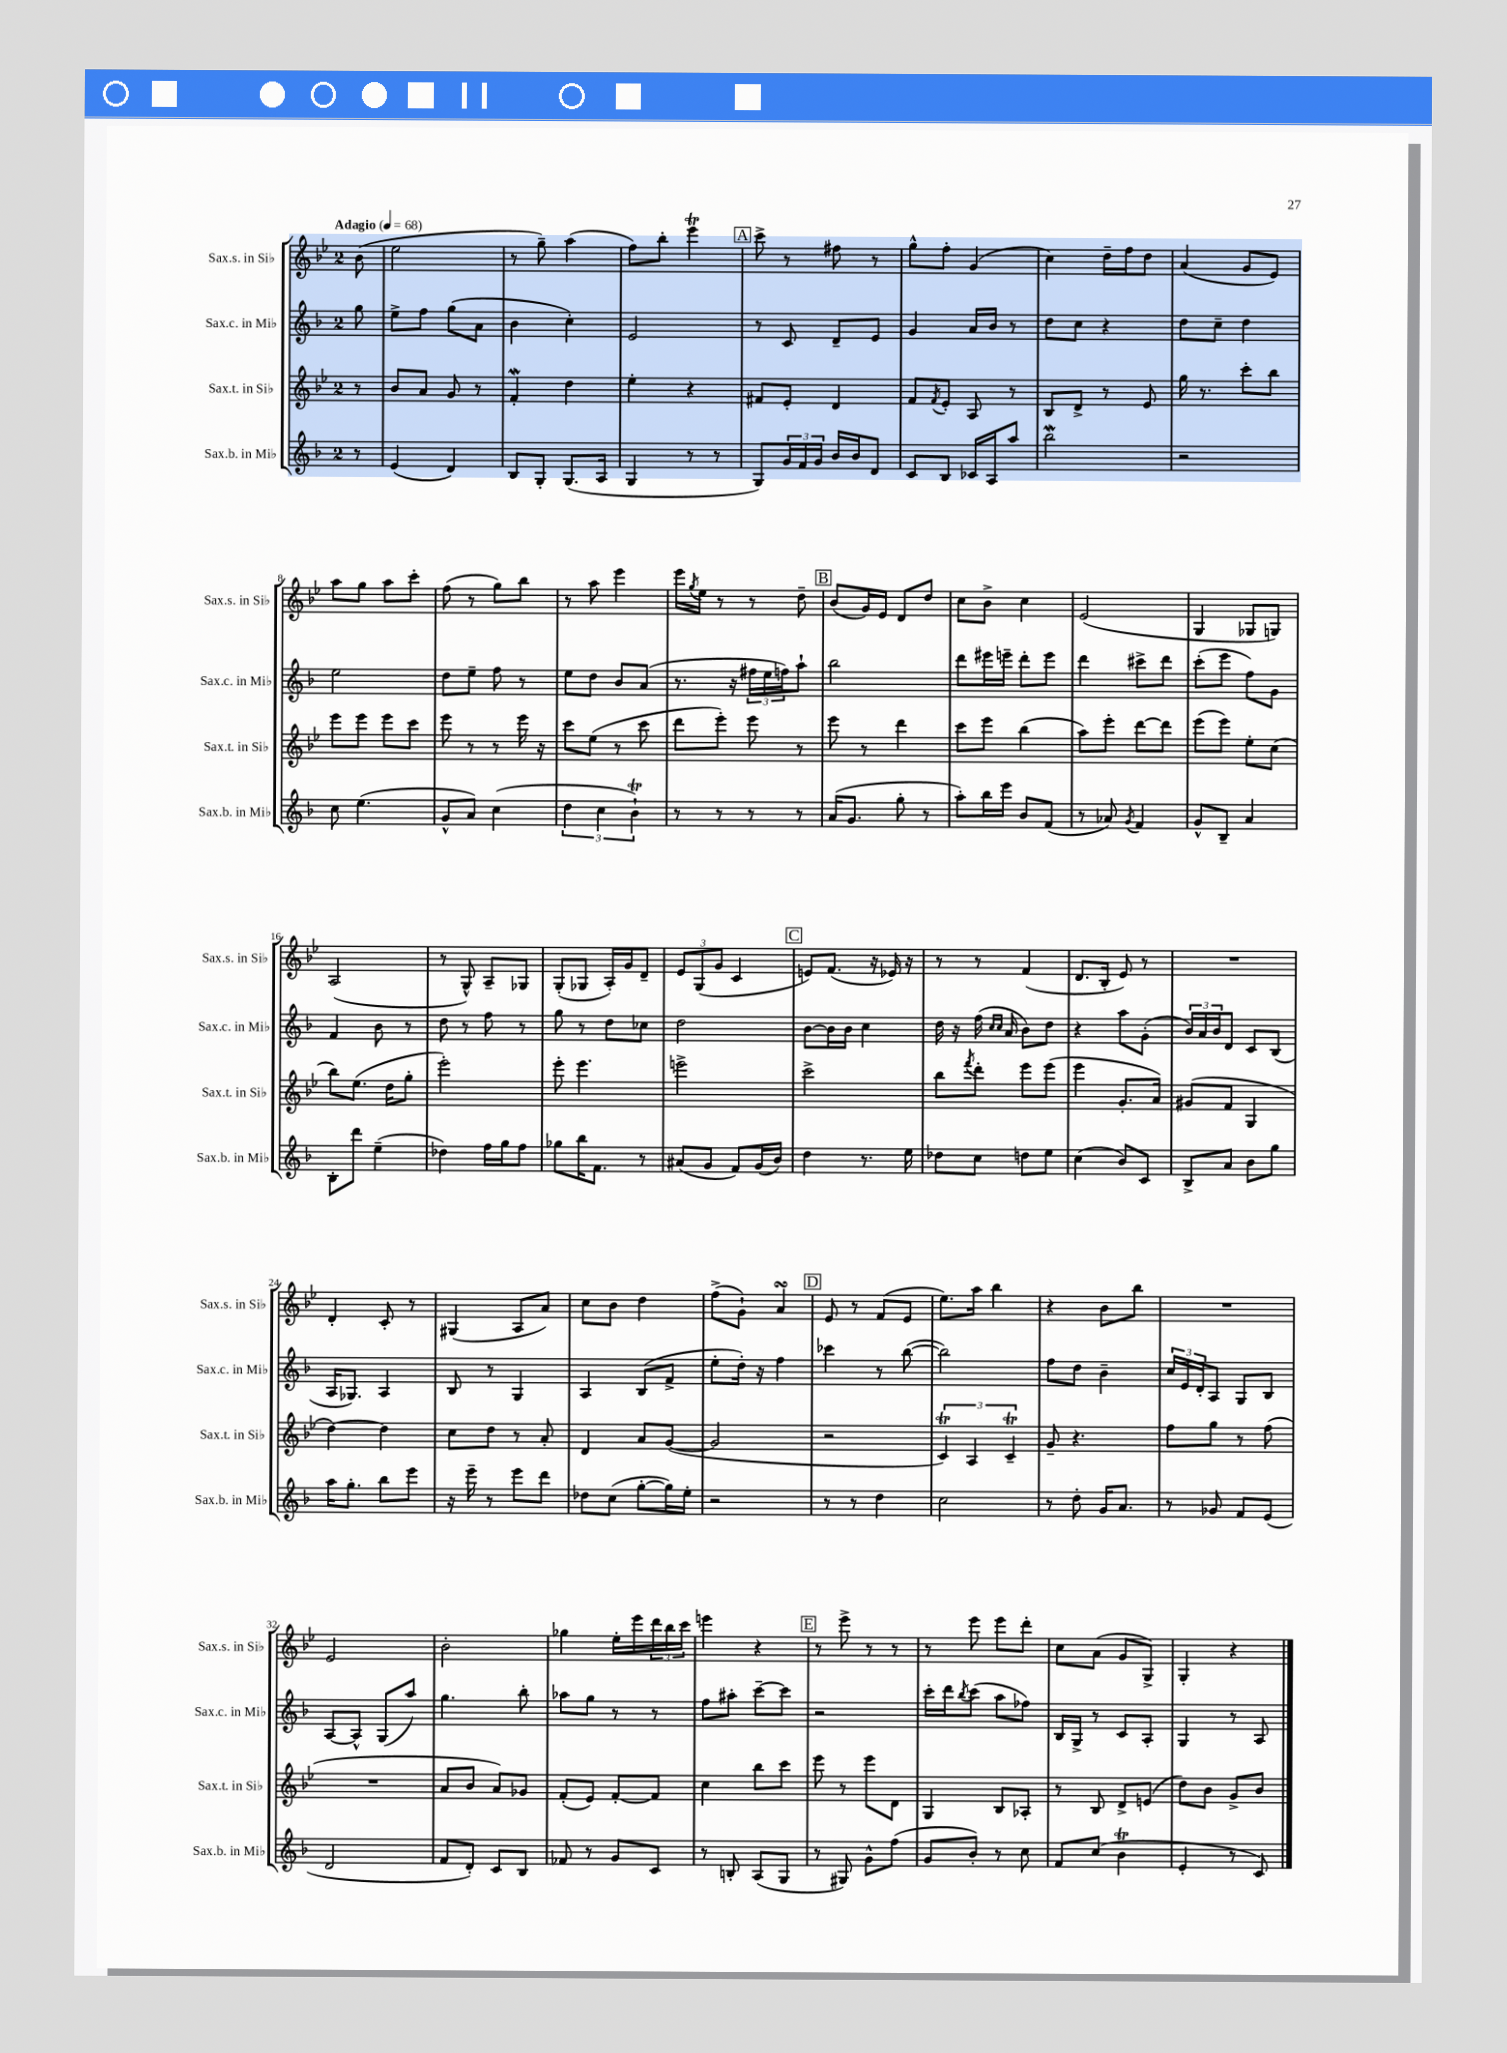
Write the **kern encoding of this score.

**kern	**kern	**kern	**kern
*staff4	*staff3	*staff2	*staff1
*clefG2	*clefG2	*clefG2	*clefG2
*k[b-]	*k[b-e-]	*k[b-]	*k[b-e-]
*M2/4	*M2/4	*M2/4	*M2/4
*MM68	*MM68	*MM68	*MM68
8r	8r	8gg	(8b-
=	=	=	=
(4e	8b-	8ee^	2ee-
.	8a	8ff	.
4d)	8g	(8gg	.
.	8r	8a	.
=	=	=	=
8B-	4f'	4b-	8r
8G'	.	.	8gg~)
(8.G	4dd	4cc')	(4aa
16A	.	.	.
=	=	=	=
4G	4ee-'	2e	8ff)
.	.	.	8bb-'
8r	4r	.	4eee-
8r	.	.	.
=	=	=	=
8G)	8f#	8r	8ccc^
24g	8e-'	8c	8r
24f	.	.	.
24g	.	.	.
16b-	4d	8d~	8ff#
16b-	.	.	.
8d	.	8e	8r
=	=	=	=
8c	8f	4g	8gg^^
.	8qf	.	.
8B-	8e-'	.	8ff'
16c-	8A	16a	(4g
16A	.	16b-	.
8aa	8r	8r	.
=	=	=	=
2bb-	8B-	8dd	4cc)
.	8d^	8cc	.
.	8r	4r	16dd~
.	.	.	16ff
.	8e-	.	8dd
=	=	=	=
2r	16gg	8dd	(4a
.	8.r	.	.
.	.	8cc~	.
.	8ccc'	4dd	8g
.	8bb-	.	8e-)
=	=	=	=
8cc	8eee-	2ee	8aa
(4.ee	8eee-	.	8gg
.	8eee-	.	8aa
.	8ccc	.	8ccc'
=	=	=	=
8g^^	8eee-	8dd	(8ff
8a)	8r	8ee~	8r
(4cc	8r	8ff	8gg)
.	16eee-	8r	8bb-
.	16r	.	.
=	=	=	=
6dd	8ccc	8ee	8r
.	(8ee-	8dd	8aa
6cc	.	.	.
.	8r	8b-	4eee-
6b-`)	.	.	.
.	8ccc	(8a	.
=	=	=	=
8r	8ddd	8.r	16eee-
.	.	.	8qgg
.	.	.	16ee-
8r	8eee-')	.	8r
.	.	16r	.
8r	8eee-	24ff#	8r
.	.	24ee	.
.	.	24ff)	.
8r	8r	8aa`	8dd~
=	=	=	=
(16a	8eee-	2bb-	(8b-
8.g	.	.	.
.	8r	.	16g)
.	.	.	16e-
8gg'	4ddd	.	8d
8r	.	.	8dd
=	=	=	=
8aa')	8ccc	8ddd	8cc
16bb-	8eee-	16eee#	8b-^
16eee	.	16eee~	.
8b-	(4bb-	8ddd'	4cc
(8f	.	8eee	.
=	=	=	=
8r	8aa)	4ddd	(2e-
8a-)	8eee-'	.	.
8qg	.	.	.
4f	[8ddd	8ccc#^	.
.	8ddd]	8ddd	.
=	=	=	=
8g^^	(8eee-	(8ccc'	4G
8B-~	8eee-)	8eee	.
4a	8ee-'	8ff)	8G-
.	(8cc	8g	8G)
=	=	=	=
8B-'	8bb-)	4f	(2A
8ddd	(8.ee-	.	.
(4ee~	.	8b-	.
.	16dd	.	.
.	8gg'	8r	.
=	=	=	=
4dd-)	2eee-')	8dd	8r
.	.	8r	8G^^)
16ff	.	8ff	8A~
16gg	.	.	.
8ff	.	8r	8G-
=	=	=	=
8gg-	8eee-'	8gg	(8G'
16bb-	4.eee-	8r	8G-
8.f	.	.	.
.	.	8dd	16A')
.	.	.	16g
8r	.	8cc-	8d~
=	=	=	=
(8a#	2eee^	2dd	12e-
.	.	.	(12G
8g	.	.	.
.	.	.	12g
8f)	.	.	4c
(16g	.	.	.
16b-)	.	.	.
=	=	=	=
4dd	2ccc^	[8b-	8e)
.	.	16b-]	(8.f
.	.	16b-	.
8.r	.	4cc	.
.	.	.	16r
.	.	.	16e-)
16ee	.	.	16r
=	=	=	=
8dd-	8bb-	16dd	8r
.	.	16r	.
.	8qfff	.	.
8cc	8ddd'	(16ff	8r
.	.	16qqcc	.
.	.	16qqcc	.
.	.	16a	.
8dd	8eee-	8b-)	(4f
8ee	(8eee-	8dd	.
=	=	=	=
(4cc	4eee-	4r	8.d
.	.	.	16B-'
8b-)	8.g'	8aa	8e-)
8c	.	(8g'	8r
.	16a)	.	.
=	=	=	=
8B-^	(8g#	24b-)	2r
.	.	24a	.
.	.	24b-	.
8a	8f	8d	.
8b-	4G	8c	.
8gg	.	(8B-	.
=	=	=	=
16aa	[4dd)	16A	4d'
8.gg'	.	8.G-)	.
8bb-	4dd]	4A	8c'
8eee	.	.	8r
=	=	=	=
16r	8cc	8B-	(4G#
16eee~	.	.	.
8r	8dd	8r	.
8eee	8r	4G	8A
8ddd	8a'	.	8a)
=	=	=	=
8dd-	4d	4A	8cc
(8cc	.	.	8b-
[8gg'	8a	(8B-	4dd
16gg])	([8g	8f^	.
16ee'	.	.	.
=	=	=	=
2r	2g]	8ee'	(8ff^
.	.	16dd')	8g`)
.	.	16r	.
.	.	4ff	4a
=	=	=	=
8r	2r	4ccc-	8e-
8r	.	.	8r
4dd	.	8r	(8f
.	.	([8bb-	8e-
=	=	=	=
2cc	6c)	2bb-])	8.ee-)
.	6A	.	.
.	.	.	16aa
.	.	.	4bb-
.	6c~	.	.
=	=	=	=
8r	8g~	8ff	4r
8dd'	4.r	8dd	.
16g	.	4b-~	8b-
8.a	.	.	.
.	.	.	8bb-
=	=	=	=
8r	8ff	24cc	2r
.	.	24e	.
.	.	24d'	.
8g-	8gg	8A	.
8f	8r	8G	.
(8e	(8ff	8B-	.
=	=	=	=
2d	2r	[8A	2e-
.	.	8A^^]	.
.	.	(8G	.
.	.	8aa)	.
=	=	=	=
8f	8a	4.gg	2b-'
8d')	8b-	.	.
8c	8a)	.	.
8B-	8g-	8bb-'	.
=	=	=	=
8f-	(8f'	8aa-	4gg-
8r	8e-)	8gg	.
8g	[8f'	8r	16ee-'
.	.	.	16eee-
8c	8f]	8r	24ddd
.	.	.	24bb-
.	.	.	24ccc
=	=	=	=
8r	4cc	8ff	4eee
8B'	.	8aa#'	.
(8A	8bb-	[8ccc~	4r
8G	8ccc	8ccc]	.
=	=	=	=
8r	8eee-	2r	8r
8G#)	8r	.	8eee-^
8g^^	8eee-	.	8r
(8ff	8d	.	8r
=	=	=	=
8g	4G	16ccc'	8r
.	.	16ddd	.
.	.	8qbb-	.
8b-')	.	(8ccc	8eee-
8r	8B-	8aa	8eee-
8cc	8A-'	8ff-)	8ddd'
=	=	=	=
8f	8r	16B-	8cc
.	.	16G^	.
(8cc	8B-	8r	(8a
4b-	8d^	8c	8g
.	(8e	8A'	8G^)
=	=	=	=
4e'	8dd)	4G	4G'
.	8b-	.	.
8r	8g^	8r	4r
8c)	8b-	8A	.
==	==	==	==
*-	*-	*-	*-
